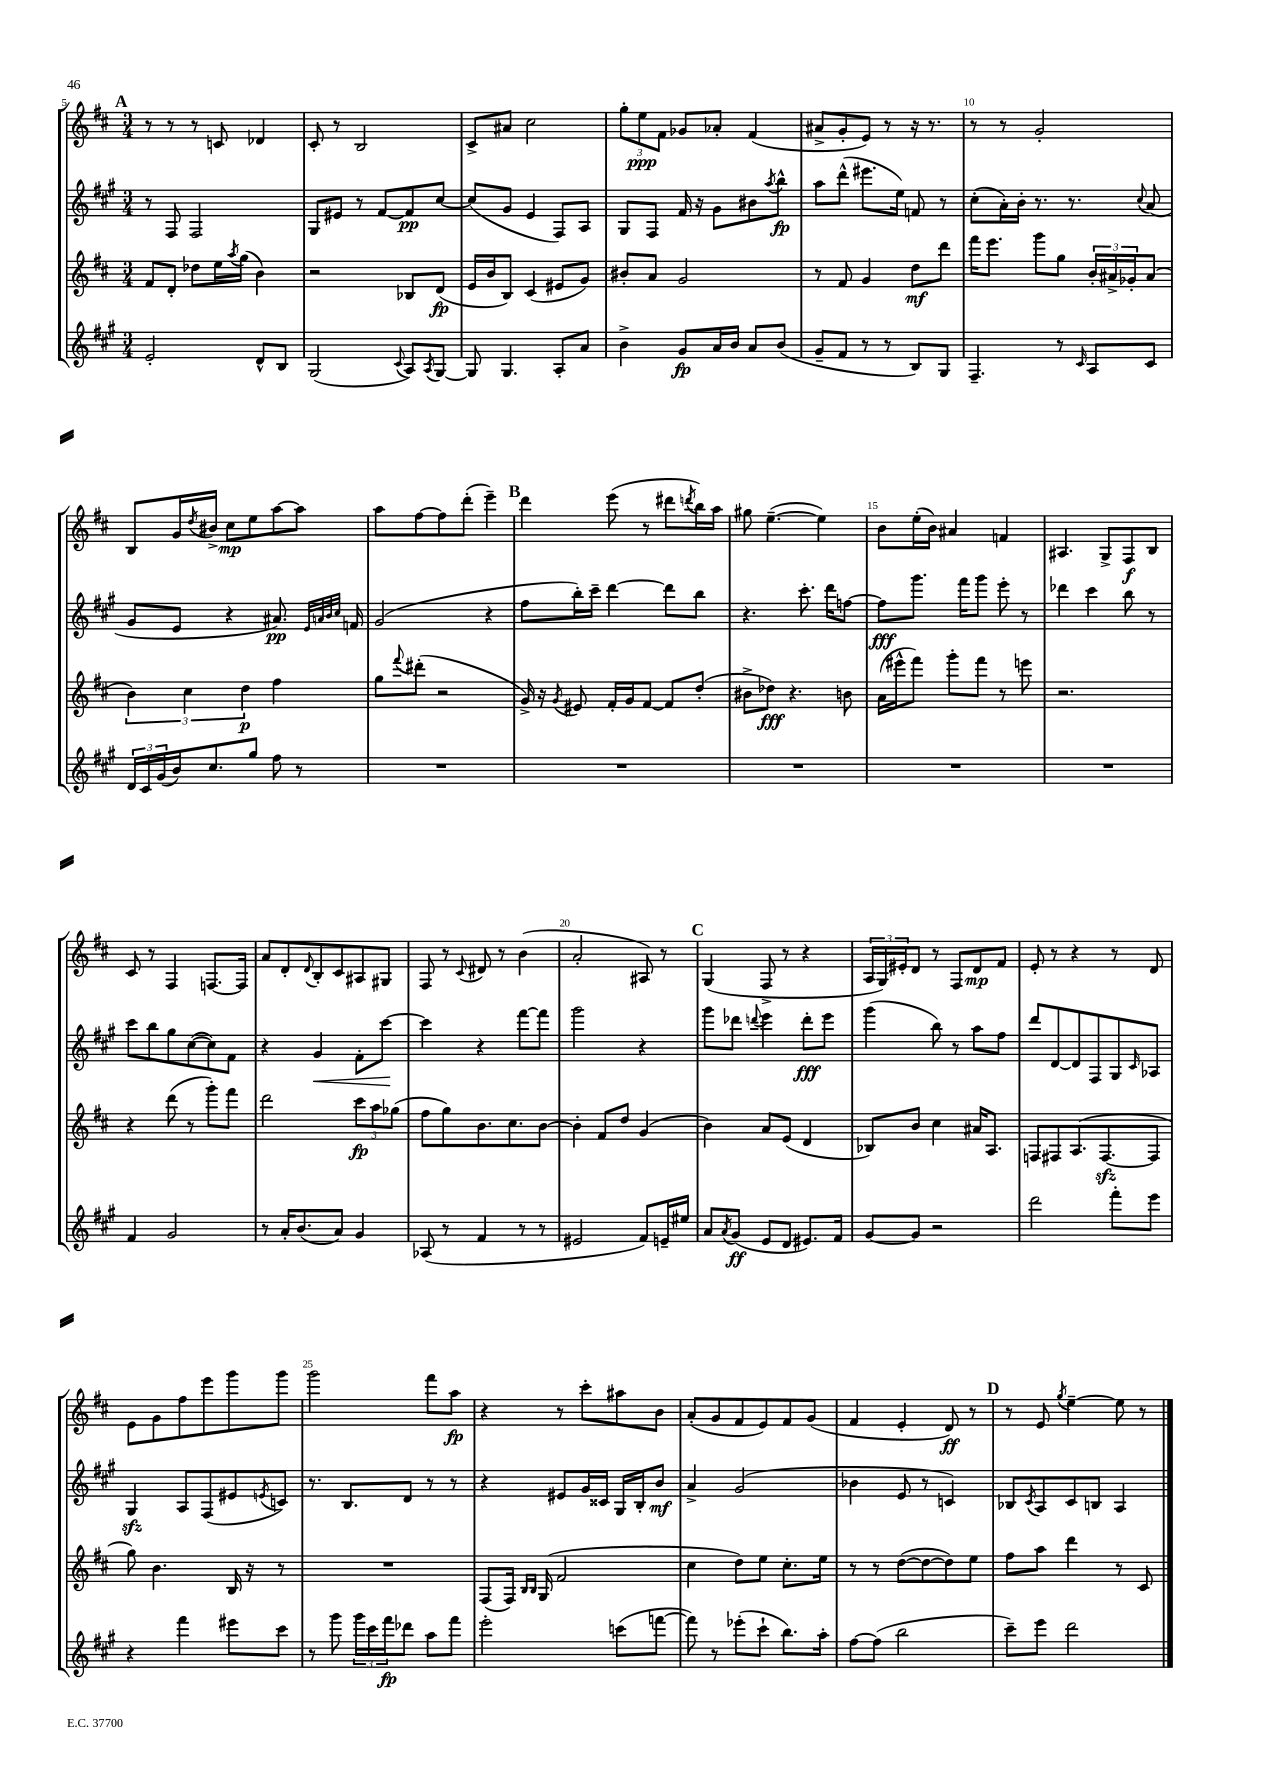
<<
\new StaffGroup <<
\new Staff = "s0" {
    \clef treble \key d \major \numericTimeSignature \time 3/4
    \mark \markup { \bold "A" } r8 r8 r8 c'8 des'4 |
    cis'8-. r8 b2 |
    cis'8-> ais'8 cis''2 |
    \tuplet 3/2 { g''8-. e''8\ppp fis'8 } ges'8 aes'8-. fis'4( |
    ais'8-> g'8-. e'8) r8 r16 r8. |
    r8 r8 g'2-. |
    b8 g'16 \acciaccatura { d''8 } bis'16-> cis''8\mp e''8 a''8~ a''8 |
    a''8 fis''8~ fis''8 d'''8-.( e'''4--) |
    \mark \markup { \bold "B" } d'''4 e'''8( r8 dis'''8 \acciaccatura { d'''8 } b''16) a''16 |
    gis''8 e''4.~--( e''4) |
    b'8 e''16-.( b'16) ais'4 f'4 |
    ais4. g8-> fis8\f b8 |
    cis'8 r8 fis4 f8.~ f16 |
    a'8 d'8-. \appoggiatura { d'8 } b8-. cis'8 ais8 gis8 |
    fis8 r8 \appoggiatura { cis'8 } dis'8 r8 b'4( |
    a'2-. ais8) r8 |
    \mark \markup { \bold "C" } g4( fis8-> r8 r4 |
    \tuplet 3/2 { a16 g16) eis'16-. } d'8 r8 fis8 d'8\mp fis'8 |
    e'8-. r8 r4 r8 d'8 |
    e'8 g'8 fis''8 e'''8 g'''8 g'''8 |
    g'''2 fis'''8 a''8\fp |
    r4 r8 cis'''8-. ais''8 b'8 |
    a'8-.( g'8 fis'8 e'8) fis'8 g'8( |
    fis'4 e'4-. d'8\ff) r8 |
    \mark \markup { \bold "D" } r8 e'8 \acciaccatura { g''8 } e''4~-- e''8 r8 \bar "|." |
}
\new Staff = "s1" {
    \clef treble \key a \major \numericTimeSignature \time 3/4
    \mark \markup { \bold "A" } r8 fis8 fis2 |
    gis8 eis'8 r8 fis'8~ fis'8\pp cis''8~ |
    cis''8( gis'8 e'4 fis8) a8 |
    gis8 fis8 fis'16 r16 gis'8 bis'8 \acciaccatura { a''8 } b''8-^\fp |
    a''8 d'''8-^( eis'''8. e''16) f'8 r8 |
    cis''8-.( a'16-.) b'16-. r8. r8. \appoggiatura { cis''8 } a'8( |
    gis'8 e'8 r4 ais'8.\pp) \grace { e'32 a'32 b'32 cis''32 } f'16 |
    gis'2( r4 |
    \mark \markup { \bold "B" } fis''8 b''16-.) cis'''16-- d'''4~ d'''8 b''8 |
    r4. cis'''8.-. d'''16 f''8~ |
    f''8\fff gis'''8. fis'''16 gis'''8 e'''8-. r8 |
    des'''4 cis'''4 b''8 r8 |
    cis'''8 b''8 gis''8 cis''8~( cis''8) fis'8 |
    r4 gis'4\< fis'8-. cis'''8~\! |
    cis'''4 r4 fis'''8~ fis'''8 |
    gis'''2 r4 |
    \mark \markup { \bold "C" } gis'''8 des'''8 \appoggiatura { d'''8 } e'''4 d'''8-.\fff e'''8 |
    gis'''4( b''8) r8 a''8 fis''8 |
    d'''8 d'8~ d'8 fis8 gis8 \grace { cis'16 } aes8 |
    gis4\sfz a8 fis8( eis'8 \acciaccatura { e'8 } c'8) |
    r8. b8. d'8 r8 r8 |
    r4 eis'8 gis'16 cisis'16 gis16 b16-. b'8\mf |
    a'4-> gis'2( |
    bes'4 e'8 r8 c'4) |
    \mark \markup { \bold "D" } bes8 \acciaccatura { cis'8 } a8 cis'8 b8 a4 \bar "|." |
}
\new Staff = "s2" {
    \clef treble \key d \major \numericTimeSignature \time 3/4
    \mark \markup { \bold "A" } fis'8 d'8-. des''8 e''16 \acciaccatura { a''8 } g''16( b'4) |
    r2 bes8 d'8\fp( |
    e'16 b'16 b8) cis'4( eis'8 g'8) |
    bis'8-. a'8 g'2 |
    r8 fis'8 g'4 d''8\mf d'''8 |
    fis'''16 e'''8. g'''8 g''8 \tuplet 3/2 { b'16-. ais'16-> ges'16-. } ais'8( |
    \tuplet 3/2 { b'4) cis''4 d''4\p } fis''4 |
    g''8 \appoggiatura { fis'''8 } dis'''8-.( r2 |
    \mark \markup { \bold "B" } g'16->) r16 \acciaccatura { g'8 } eis'8 fis'16-. g'16 fis'8~ fis'8 d''8-.( |
    bis'8-> des''8\fff) r4. b'8 |
    a'16( eis'''16-^ fis'''8) g'''8-. fis'''8 r8 e'''8 |
    r2. |
    r4 d'''8( r8 g'''8-.) fis'''8 |
    d'''2 \tuplet 3/2 { cis'''8\fp a''8 ges''8( } |
    fis''8 g''8) b'8. cis''8. b'8~ |
    b'4-. fis'8 d''8 g'4( |
    \mark \markup { \bold "C" } b'4) a'8 e'8( d'4 |
    bes8) b'8 cis''4 ais'16 a8. |
    f8 fis8 a8.( fis8.~\sfz fis8 |
    g''8) b'4. b16 r16 r8 |
    R2. |
    fis8( fis16) \grace { b16 b16 } g16( fis'2 |
    cis''4 d''8) e''8 cis''8.-. e''16 |
    r8 r8 d''8~( d''8~ d''8) e''8 |
    \mark \markup { \bold "D" } fis''8 a''8 d'''4 r8 cis'8 \bar "|." |
}
\new Staff = "s3" {
    \clef treble \key a \major \numericTimeSignature \time 3/4
    \mark \markup { \bold "A" } e'2-. d'8-^ b8 |
    gis2( \appoggiatura { cis'8 } a8) \acciaccatura { a8 } gis8~ |
    gis8 gis4. a8-. a'8 |
    b'4-> gis'8\fp a'16 b'16 a'8 b'8( |
    gis'8-- fis'8 r8 r8 b8) gis8 |
    fis4.-- r8 \grace { cis'16 } a8 cis'8 |
    \tuplet 3/2 { d'16 cis'16 gis'16( } b'16) cis''8. gis''8 fis''8 r8 |
    R2. |
    \mark \markup { \bold "B" } R2. |
    R2. |
    R2. |
    R2. |
    fis'4 gis'2 |
    r8 a'16-. b'8.( a'8) gis'4 |
    aes8( r8 fis'4 r8 r8 |
    eis'2 fis'8) e'16-- eis''16 |
    \mark \markup { \bold "C" } a'8 \acciaccatura { a'8 } gis'8\ff( e'8 d'8 eis'8.) fis'16 |
    gis'8~ gis'8 r2 |
    d'''2 fis'''8-. e'''8 |
    r4 fis'''4 eis'''8 cis'''8 |
    r8 gis'''8 \tuplet 3/2 { gis'''16 cis'''16 fis'''16\fp } des'''8 a''8 fis'''8 |
    e'''2-. c'''8( f'''8~ |
    f'''8) r8 ees'''8-.( cis'''8-! b''8.) a''16-. |
    fis''8~ fis''8( b''2 |
    \mark \markup { \bold "D" } cis'''8--) e'''8 d'''2 \bar "|." |
}
>>
>>
\layout { \context { \Score currentBarNumber = #5 \override BarNumber.break-visibility = ##(#f #t #t) barNumberVisibility = #(every-nth-bar-number-visible 5) } }
